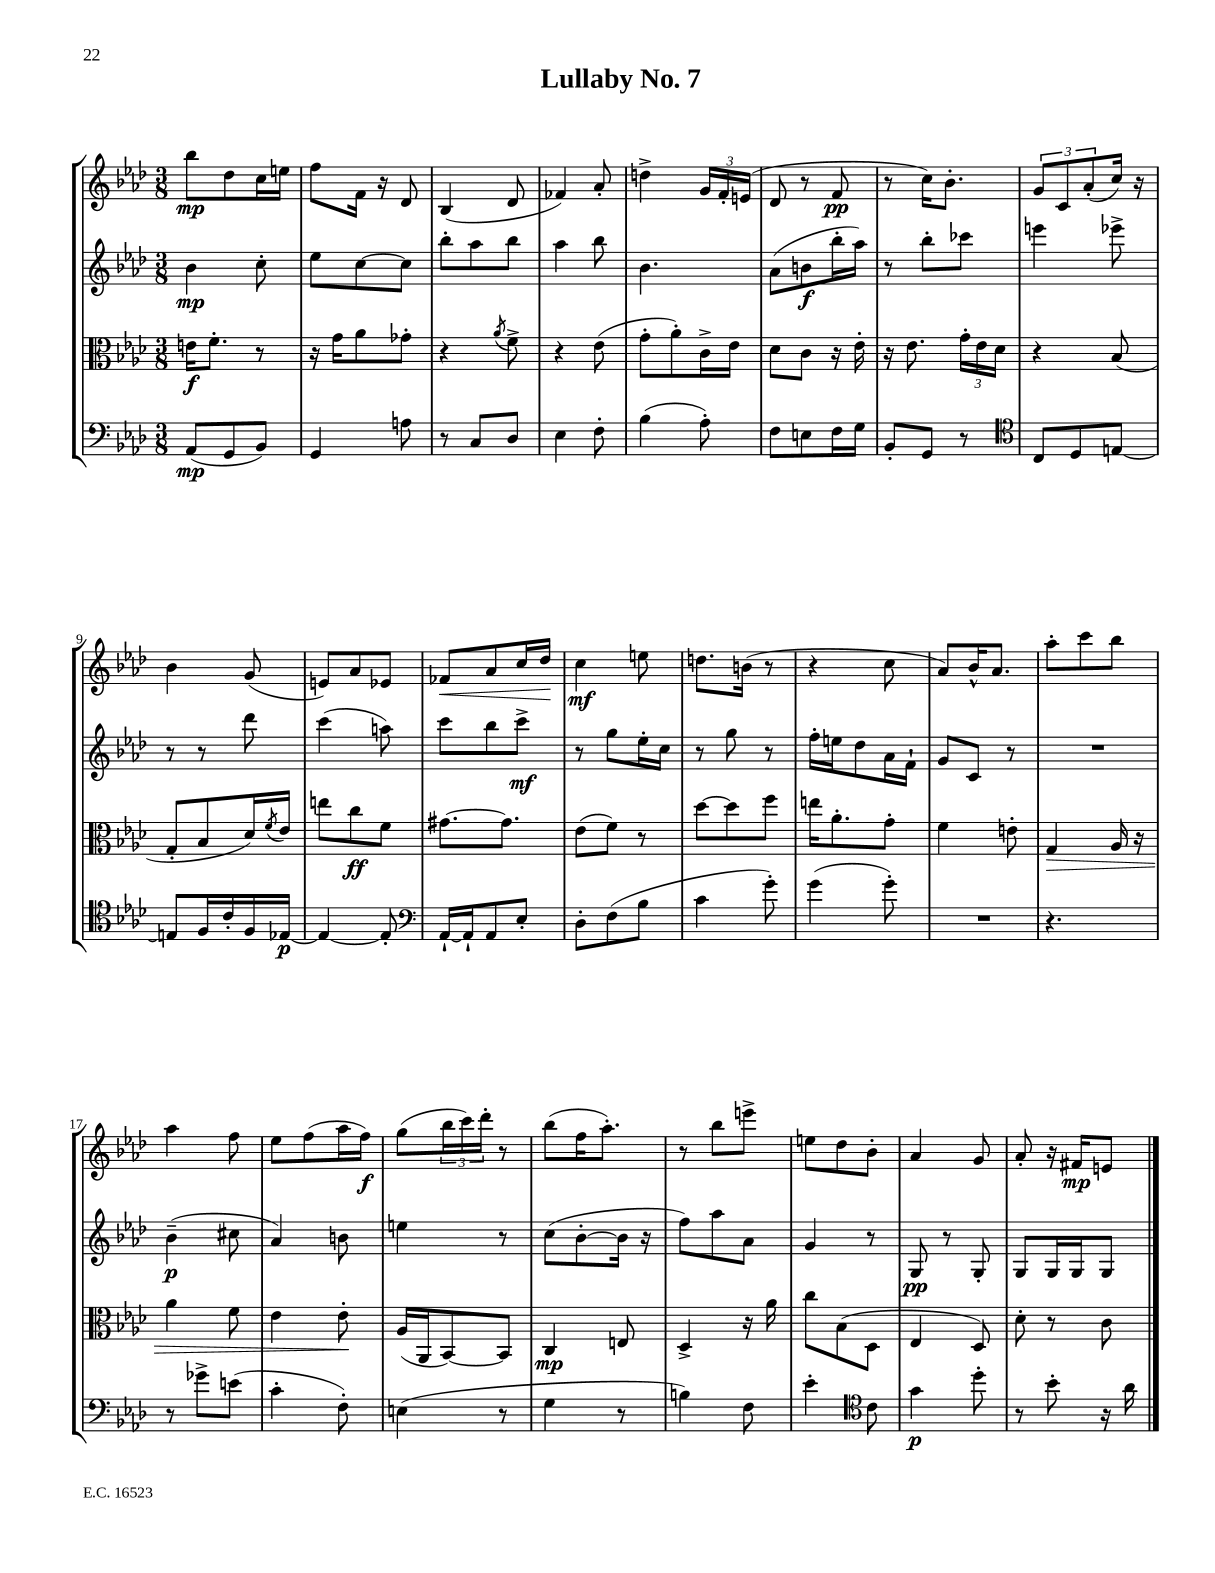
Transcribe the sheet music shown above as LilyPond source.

\header { title = "Lullaby No. 7" }
<<
\new StaffGroup <<
\new Staff = "s0" {
    \clef treble \key aes \major \numericTimeSignature \time 3/8
    bes''8\mp des''8 c''16 e''16 |
    f''8 f'16 r16 des'8 |
    bes4( des'8 |
    fes'4) aes'8-. |
    d''4-> \tuplet 3/2 { g'16 f'16-. e'16( } |
    des'8 r8 f'8\pp |
    r8 c''16) bes'8.-. |
    \tuplet 3/2 { g'8 c'8 aes'8-.( } c''16) r16 |
    bes'4 g'8( |
    e'8) aes'8 ees'8 |
    fes'8\< aes'8 c''16 des''16\! |
    c''4\mf e''8 |
    d''8. b'16( r8 |
    r4 c''8 |
    aes'8) bes'16-^ aes'8. |
    aes''8-. c'''8 bes''8 |
    aes''4 f''8 |
    ees''8 f''8( aes''16 f''16\f) |
    g''8( \tuplet 3/2 { bes''16 c'''16) des'''16-. } r8 |
    bes''8( f''16 aes''8.-.) |
    r8 bes''8 e'''8-> |
    e''8 des''8 bes'8-. |
    aes'4 g'8 |
    aes'8-. r16 fis'16\mp e'8 \bar "|." |
}
\new Staff = "s1" {
    \clef treble \key aes \major \numericTimeSignature \time 3/8
    bes'4\mp c''8-. |
    ees''8 c''8~ c''8 |
    bes''8-. aes''8 bes''8 |
    aes''4 bes''8 |
    bes'4. |
    aes'8( b'8\f bes''16-. aes''16) |
    r8 bes''8-. ces'''8 |
    e'''4 ees'''8-> |
    r8 r8 des'''8 |
    c'''4( a''8) |
    c'''8 bes''8 c'''8->\mf |
    r8 g''8 ees''16-. c''16 |
    r8 g''8 r8 |
    f''16-. e''16 des''8 aes'16 f'16-! |
    g'8 c'8 r8 |
    R4. |
    bes'4--\p( cis''8 |
    aes'4) b'8 |
    e''4 r8 |
    c''8( bes'8~-. bes'16 r16 |
    f''8) aes''8 aes'8 |
    g'4 r8 |
    g8\pp r8 g8-. |
    g8 g16 g16 g8 \bar "|." |
}
\new Staff = "s2" {
    \clef alto \key aes \major \numericTimeSignature \time 3/8
    e'16\f f'8.-. r8 |
    r16 g'16 aes'8 ges'8-. |
    r4 \acciaccatura { aes'8 } f'8-> |
    r4 ees'8( |
    g'8-. aes'8-.) c'16-> ees'16 |
    des'8 c'8 r16 ees'16-. |
    r16 ees'8. \tuplet 3/2 { g'16-. ees'16 des'16 } |
    r4 bes8( |
    g8-. bes8 des'16) \acciaccatura { f'8 } ees'16 |
    e''8 c''8\ff f'8 |
    gis'8.~ gis'8. |
    ees'8( f'8) r8 |
    des''8~ des''8 f''8 |
    e''16 aes'8.-. g'8-. |
    f'4 e'8-. |
    g4\> aes16 r16 |
    aes'4 f'8 |
    ees'4 ees'8-.\! |
    aes16( aes,16 bes,8~) bes,8 |
    c4\mp e8 |
    des4-> r16 aes'16 |
    c''8 bes8( des8 |
    ees4 des8) |
    des'8-. r8 c'8 \bar "|." |
}
\new Staff = "s3" {
    \clef bass \key aes \major \numericTimeSignature \time 3/8
    aes,8\mp( g,8 bes,8) |
    g,4 a8 |
    r8 c8 des8 |
    ees4 f8-. |
    bes4( aes8-.) |
    f8 e8 f16 g16 |
    bes,8-. g,8 r8 |
    \clef tenor c8 des8 e8~ |
    e8 f16 c'16-. f16 ees16~\p |
    ees4~ ees8-. |
    \clef bass aes,16~-! aes,16-! aes,8 ees8-. |
    des8-. f8( bes8 |
    c'4 g'8-.) |
    g'4( g'8-.) |
    R4. |
    r4. |
    r8 ges'8-> e'8( |
    c'4-. f8-.) |
    e4( r8 |
    g4 r8 |
    b4) f8 |
    ees'4-. \clef tenor c'8 |
    g'4\p des''8-. |
    r8 bes'8-. r16 aes'16 \bar "|." |
}
>>
>>
